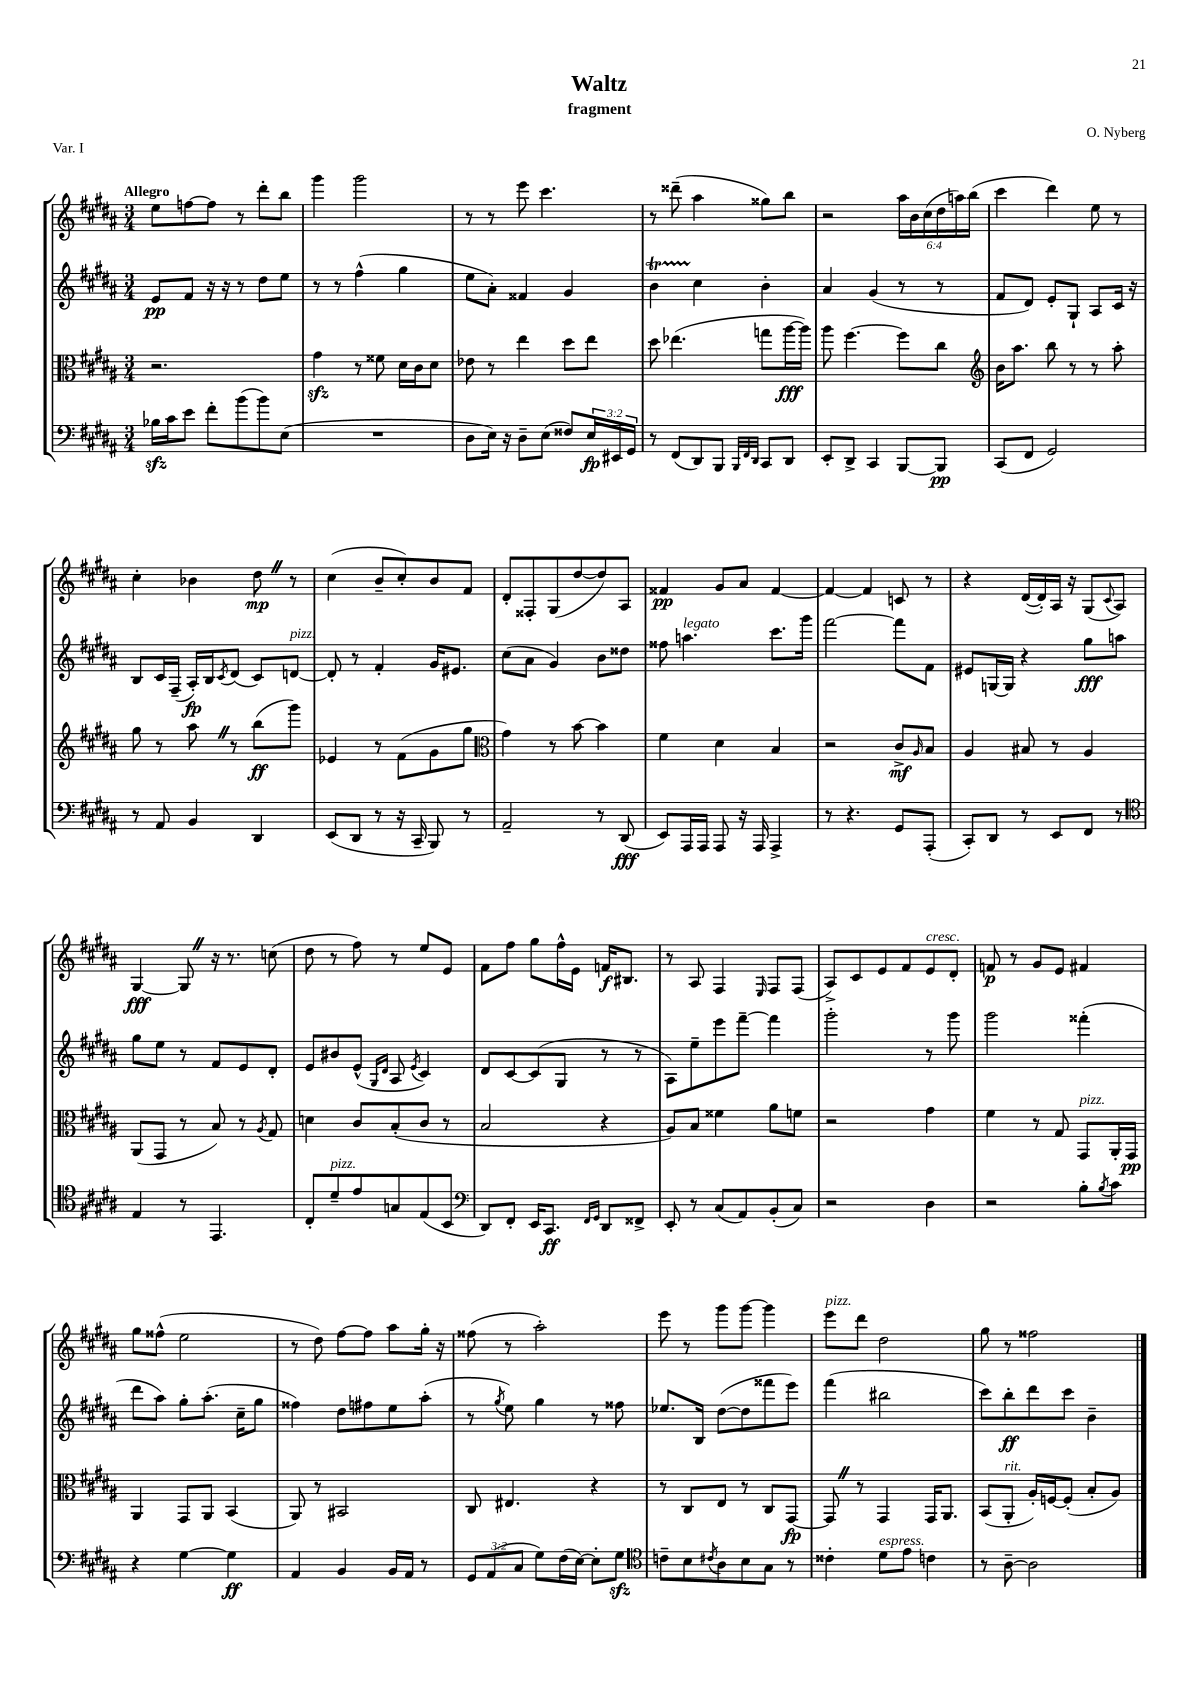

**kern	**kern	**kern	**kern
*staff4	*staff3	*staff2	*staff1
*clefF4	*clefC3	*clefG2	*clefG2
*k[f#c#g#d#a#]	*k[f#c#g#d#a#]	*k[f#c#g#d#a#]	*k[f#c#g#d#a#]
*M3/4	*M3/4	*M3/4	*M3/4
16B-\LL	2.r	8e/L	8ee\L
16c#\J	.	.	.
8e\J	.	8f#/J	[8ff\
8f#'\L	.	16r	8ff\]J
.	.	16r	.
(8b\	.	8r	8r
8b\)	.	8dd#\L	8ddd#'\L
(8E\J	.	8ee\J	8bb\J
=	=	=	=
2.r	4g#\	8r	4ggg#\
.	.	8r	.
.	8r	(4ff#^^\	2ggg#\
.	8f##\	.	.
.	16d#\LL	4gg#\	.
.	16c#\J	.	.
.	8d#\J	.	.
=	=	=	=
8D#\L	8e-\	8ee\L	8r
16E\Jk)	8r	8a#'\J)	8r
16r	.	.	.
8D#~\L	4ee\	4f##/	8eee\
(8E\J	.	.	4.ccc#\
8F##/L)	8dd#\L	4g#/	.
24E/L	8ee\J	.	.
24EE#/	.	.	.
24GG#/JJ	.	.	.
=	=	=	=
8r	8dd#\	4b\	8r
(8FF#/L	(4.ee-\	.	(8ddd##~\
8DD#/)	.	4cc#\	4aa#\
8BBB/J	.	.	.
32qqBBB/LLL	.	.	.
32qqFF#/	.	.	.
32qqDD#/JJJ	.	.	.
8CC#/L	8gg\L	4b'\	8gg##\L)
8DD#/J	[16aa#\L	.	8bb\J
.	16aa#\]JJ)	.	.
=	=	=	=
8EE'/L	8aa#\	4a#/	2r
8DD#^/J	[4.ff#\	.	.
4CC#/	.	(4g#/	.
[8BBB/L	8ff#\]L	8r	24aa#\LL
.	.	.	24b\
.	.	.	(24cc#\
8BBB/]J	8cc#\J	8r	24dd#\
.	.	.	24aa\)
.	.	.	(24bb\JJ
=	=	=	=
*	*clefG2	*	*
(8CC#/L	16b\LK	8f#/L	4ccc#\
.	8.aa#\J	.	.
8FF#/J	.	8d#/J)	.
2GG#/)	8bb\	8e'/L	4ddd#\)
.	8r	8G#`/J	.
.	8r	8A#/L	8ee\
.	8aa#'\	16c#/Jk	8r
.	.	16r	.
=	=	=	=
8r	8gg#\	8B/L	4cc#'\
8AA#/	8r	16c#/L	.
.	.	(16F#~/JJ	.
4BB/	8aa#\	16A#'/LL)	4b-\
.	.	16B/J	.
.	.	8qc#/	.
.	8r	(8d#/J	.
4DD#/	(8bb\L	8c#/L)	8dd#\
.	8ggg#\J)	[8d/J	8r
=	=	=	=
(8EE/L	4e-/	8d'/]	(4cc#\
8DD#/J	.	8r	.
8r	8r	4f#'/	8b~/L
16r	(8f#\L	.	8cc#'/)
16CC#~/	.	.	.
8BBB/)	8g#\	16g#/LK	8b/
.	.	8.e#/J	.
8r	8gg#\J	.	8f#/J
=	=	=	=
*	*clefC3	*	*
2AA#~/	4g#\)	(8cc#\L	8d#'/L
.	.	8a#\J	8F##'/
.	8r	4g#/)	(8G#/
.	[8b\	.	[8dd#/
8r	4b\]	8b\L	8dd#/])
(8DD#/	.	8dd##\J	8A#/J
=	=	=	=
8EE/L)	4f#\	8ff##\	4f##/
16AAA#/L	.	4.aa\	.
16AAA#/JJ	.	.	.
8AAA#/	4d#\	.	8g#/L
16r	.	.	8a#/J
16AAA#/	.	.	.
4AAA#^/	4B/	8.ccc#\L	[4f##/
.	.	16ggg#\Jk	.
=	=	=	=
8r	2r	[2fff#\	4f##/_
4.r	.	.	.
.	.	.	4f##/]
8GG#/L	8c#^/L	8fff#\]L	8c/
.	16qqA#/	.	.
(8AAA#'/J	8B/J	8f#\J	8r
=	=	=	=
8CC#'/L)	4A#/	8e#/L	4r
8DD#/J	.	[16G/L	.
.	.	16G/]JJ	.
8r	8B#/	4r	([16d#/LL
.	.	.	16d#'/])
8EE/L	8r	.	16A#/JJ
.	.	.	16r
8FF#/J	4A#/	8gg#\L	(8G#/L
.	.	.	8qqc#/
8r	.	8aa\J	8A#/J)
=	=	=	=
*clefC4	*	*	*
4E/	(8AA#/L	8gg#\L	[4G#/
.	8GG#/J	8ee\J	.
8r	8r	8r	8G#/]
4.EE/	8B/)	8f#/L	16r
.	.	.	8.r
.	8r	8e/	.
.	8qA#/	.	.
.	8G#/	8d#'/J	(8cc\
=	=	=	=
8C#'/L	4d\	8e/L	8dd#\
8d#~/	.	8b#/	8r
8e/	8c#/L	(8e^^/J	8ff#\)
.	.	16qqG#/LL	.
.	.	16qqd#/JJ	.
8G/	(8B'/	8A#/	8r
.	.	8qe/	.
(8E/	8c#/J	4c#/)	8ee/L
8BB/J	8r	.	8e/J
=	=	=	=
*clefF4	*	*	*
8DD#/L)	2B/	8d#/L	8f#\L
8FF#'/J	.	[8c#/	8ff#\J
16EE/LK	.	(8c#/]	8gg#\L
8.CC#/J	.	.	.
.	.	8G#/J	16ff#^^\L
.	.	.	16e\JJ
16qqFF#/LL	.	.	.
16qqGG#/JJ	.	.	.
8DD#/L	4r	8r	16f/LK
.	.	.	8.B#/J
8FF##^/J	.	8r	.
=	=	=	=
8EE'/	8A#/L)	8A#\L)	8r
8r	8B/J	8ee~\	8A#/
(8C#/L	4f##\	8eee\	4F#/
8AA#/)	.	[8fff#~\J	.
.	.	.	16qqE/
(8BB'/	8a#\L	4fff#\]	8F#/L
8C#/J)	8f\J	.	(8F#/J
=	=	=	=
2r	2r	2ggg#'\	8A#^/L)
.	.	.	8c#/
.	.	.	8e/
.	.	.	8f#/
4D#\	4g#\	8r	8e/
.	.	8ggg#\	8d#'/J
=	=	=	=
2r	4f#\	2ggg#\	8f/
.	.	.	8r
.	8r	.	8g#/L
.	8G#/	.	8e/J
8B'\L	8GG#/L	(4fff##'\	4f#/
8qB/	.	.	.
8c#\J	16AA#'/L	.	.
.	16GG#/JJ	.	.
=	=	=	=
4r	4AA#/	8ddd#\L	8gg#\L
.	.	8aa#\J)	(8ff##^^\J
[4G#\	8GG#/L	8gg#'\L	2ee\
.	8AA#/J	(8.aa#'\J	.
4G#\]	(4BB/	.	.
.	.	16cc#~\LK	.
.	.	8gg#\J	.
=	=	=	=
4AA#/	8AA#/)	4ff##\)	8r
.	8r	.	8dd#\)
4BB/	2BB#/	8dd#\L	[8ff#\L
.	.	8ff#\	8ff#\]J
16BB/LL	.	8ee\	8aa#\L
16AA#/JJ	.	.	.
8r	.	(8aa#'\J	16gg#'\Jk
.	.	.	16r
=	=	=	=
12GG#/L	8C#/	8r	(8ff##\
(12AA#/	.	.	.
.	.	8qgg#/	.
.	4.E#/	8ee\)	8r
12C#/J	.	.	.
8G#\L)	.	4gg#\	2aa#'\)
(16F#\L	.	.	.
[16E\JJ)	.	.	.
8E'\]L	4r	8r	.
8G#\J	.	8ff##\	.
=	=	=	=
*clefC4	*	*	*
8c~\L	8r	8.ee-/L	8eee\
8B\	8C#/L	.	8r
.	.	16B/Jk	.
8qc#/	.	.	.
8A#\	8E/J	([8dd#\L	8ggg#\L
8B\	8r	8dd#\]	[8ggg#\J
8G#\J	8C#/L	8fff##\	4ggg#\]
8r	[8GG#/J	8eee\J)	.
=	=	=	=
4c##'\	8GG#/]	(4fff#\	8eee\L
.	8r	.	8ddd#\J
8d#\L	4GG#/	2bb#\	2dd#\
8e\J	.	.	.
4c\	16GG#/LK	.	.
.	8.AA#/J	.	.
=	=	=	=
8r	(8BB/L	8ccc#\L)	8gg#\
[8A#~\	8AA#'/J	8bb'\	8r
2A#\]	16A#'/LL)	8ddd#\	2ff##\
.	[16F/J	.	.
.	(8F'/]J	8ccc#\J	.
.	8B'/L	4b~\	.
.	8A#/J)	.	.
==	==	==	==
*-	*-	*-	*-
